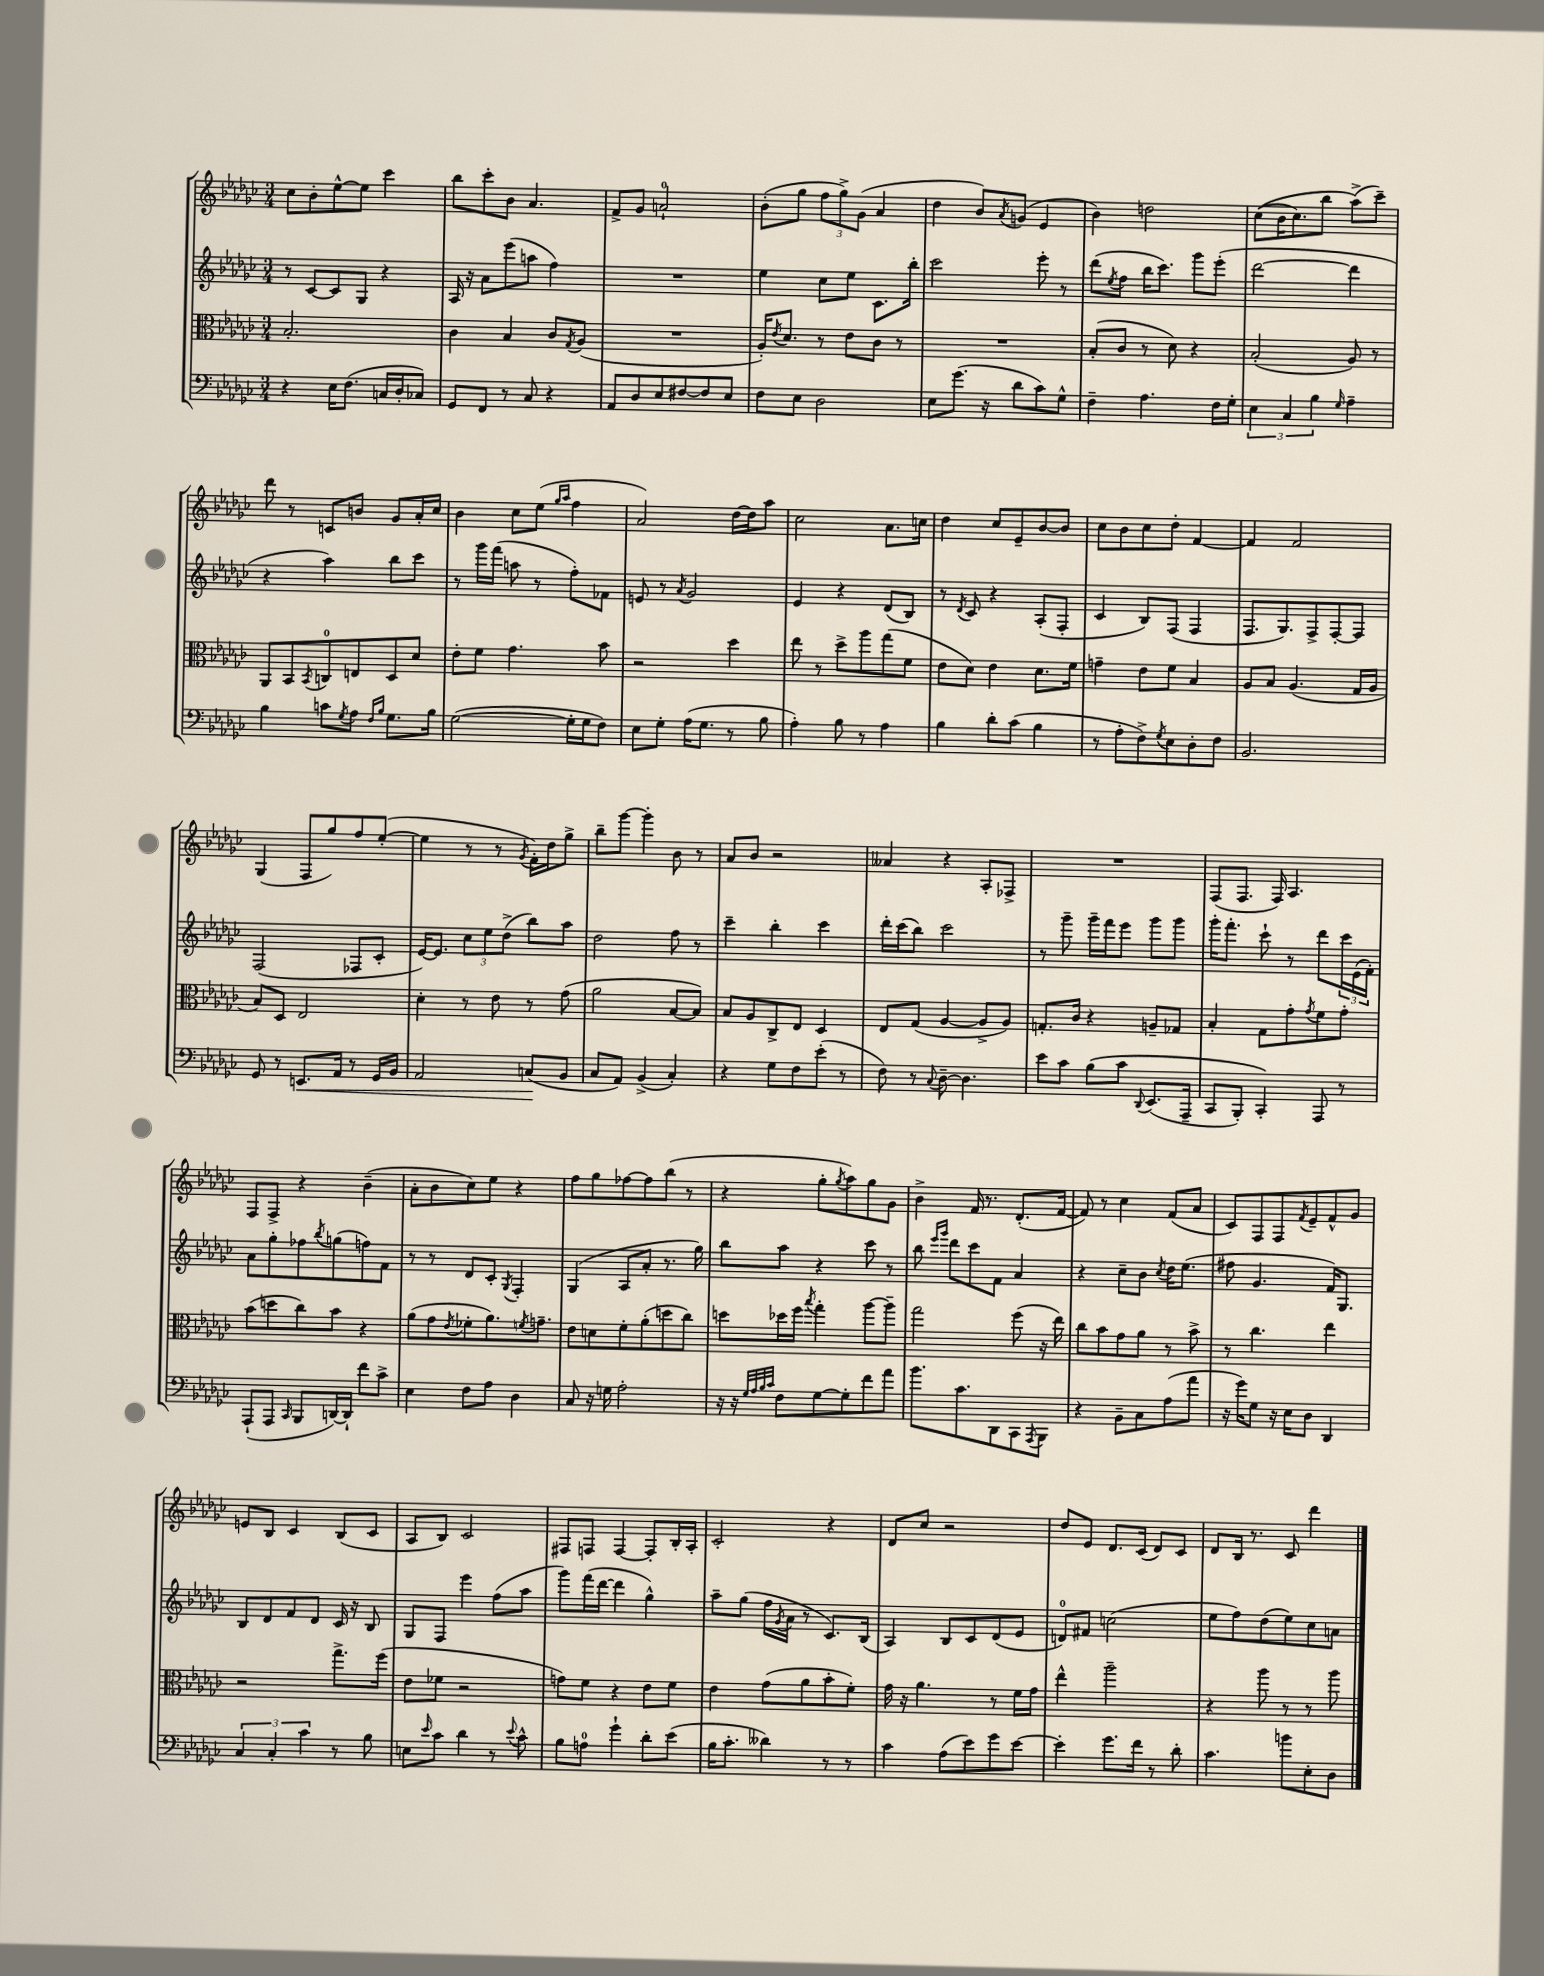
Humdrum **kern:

**kern	**kern	**kern	**kern
*staff4	*staff3	*staff2	*staff1
*clefF4	*clefC3	*clefG2	*clefG2
*k[b-e-a-d-g-c-]	*k[b-e-a-d-g-c-]	*k[b-e-a-d-g-c-]	*k[b-e-a-d-g-c-]
*M3/4	*M3/4	*M3/4	*M3/4
4r	2.B-'	8r	8cc-
.	.	[8c-	8b-'
16E-	.	8c-]	[8ee-^^
(8.F	.	.	.
.	.	8G-	8ee-]
16C	.	4r	4ccc-
16D-'	.	.	.
8C-)	.	.	.
=	=	=	=
8GG-	4c-	16A-	8bb-
.	.	16r	.
8FF	.	8a-	8ccc-'
8r	4B-	(8eee-	8b-
8C-	.	8aa	4.a-
4r	8c-	4ff)	.
.	8qG-	.	.
.	(8A-	.	.
=	=	=	=
8AA-	2.r	2.r	8f^
8D-	.	.	8g-
8E-	.	.	2a`
[8F#	.	.	.
8F#]	.	.	.
8E-	.	.	.
=	=	=	=
8F	16A-')	4ee-	(8b-'
.	8qe-	.	.
.	8.d-	.	.
8E-	.	.	8gg-
2D-	8r	8cc-	12ff
.	.	.	12gg-^)
.	8e-	8ee-	.
.	.	.	(12g-
.	8c-	8.c-	4a-
.	8r	.	.
.	.	16bb-'	.
=	=	=	=
8E-	2.r	2ccc-	4dd-
(8.g-	.	.	.
.	.	.	8b-)
16r	.	.	.
.	.	.	8qa-
8d-	.	.	(8g
8c-)	.	8eee-'	4e-
8G-^^	.	8r	.
=	=	=	=
4F~	(8B-'	(8ddd-	4b-)
.	.	8qee-	.
.	8c-	8ff	.
4.A-	8r	16bb-	2dd
.	.	8.ccc-)	.
.	8d-)	.	.
.	4r	8ggg-	.
16F	.	(8eee-'	.
16G-'	.	.	.
=	=	=	=
6E-	(2B-'	[2ddd-	&((8cc-
.	.	.	16b-
6C-	.	.	.
.	.	.	8.cc-)
6B-	.	.	.
.	.	.	8bb-
16qqG-	.	.	.
4A-~	8A-)	4ddd-]	(8aa-^&)
.	8r	.	8ccc-~)
=	=	=	=
4B-	8AA-	4r	8ddd-
.	8BB-	.	8r
.	8qBB-	.	.
8c	8C	4aa-)	8c
8qG-	.	.	.
8A-	8E	.	8b
16qqF	.	.	.
16qqB-	.	.	.
8.G-	8D-	8bb-	8g-
.	8d-	8ccc-	16a-'
16B-	.	.	16cc-
=	=	=	=
([2G-	8e-'	8r	4b-
.	8f	16ggg-	.
.	.	(16fff	.
.	4.g-	8aa	8cc-
.	.	8r	(8ee-
.	.	.	16qqgg-
.	.	.	16qqaa-
16G-']	.	8ff')	4ff
16G-	.	.	.
8F)	8b-	8f-	.
=	=	=	=
8E-	2r	8e	2a-)
8G-'	.	8r	.
.	.	8qa-	.
(16A-	.	2g-	.
8.G-	.	.	.
8r	4dd-	.	[16dd-
.	.	.	16dd-]
8B-	.	.	8aa-
=	=	=	=
4A-')	8ee-	4e-	2cc-
.	8r	.	.
8B-	8dd-^	4r	.
8r	8aa-	.	.
4A-	(8gg-	(8d-	8.a-
.	8f	8B-)	.
.	.	.	16cc
=	=	=	=
4B-	8e-	8r	4dd-
.	.	8qd-	.
.	8d-)	8c-	.
8d-'	4e-	4r	8cc-
(8c-	.	.	8e-~
4B-	8.d-	(8A-'	[8b-
.	.	8F'	8b-]
.	16f	.	.
=	=	=	=
8r	4g~	4c-	8cc-
8A-'	.	.	8b-
8F^)	8e-	8B-)	8cc-
8qG-	.	.	.
8E-	8f	(8F	8dd-'
8D-'	4B-	4F	[4f
8F	.	.	.
=	=	=	=
2.BB-	8A-	8.F	4f]
.	8B-	.	.
.	.	8.G-)	.
.	(4.A-	.	2f
.	.	8F^	.
.	.	[8F'	.
.	16G-	8F]	.
.	16A-	.	.
=	=	=	=
8GG-	8B-)	(2F	(4G-
8r	8D-	.	.
8.EE	2E-	.	8F
.	.	.	8gg-)
16AA-	.	.	.
8r	.	8F-	8ff
16GG-	.	8c-'	([8ee-'
16BB-	.	.	.
=	=	=	=
2AA-	4d-'	[16e-)	4ee-]
.	.	8.e-]	.
.	8r	12cc-	8r
.	.	12ee-	.
.	8e-	.	8r
.	.	(12dd-^	.
.	.	.	8qg-
(8C	8r	8bb-)	16f')
.	.	.	16dd-
8BB-	(8g-	8aa-	8gg-^
=	=	=	=
8C-	2a-	2dd-	8bb-~
8AA-)	.	.	[8ggg-
(4BB-^	.	.	4ggg-']
4C-')	[8B-	8ff	8b-
.	8B-])	8r	8r
=	=	=	=
4r	8B-	4ccc-~	8a-
.	8A-	.	8b-
8G-	8C-^	4bb-'	2r
8F	8E-	.	.
(8e-'	4D-	4ccc-	.
8r	.	.	.
=	=	=	=
8F)	8E-	16ddd-'	4a--
.	.	(16ccc-	.
8r	(8G-	8bb-)	.
8qqC-	.	.	.
[8D-~	[4A-	2ccc-	4r
4.D-]	.	.	.
.	8A-^]	.	8A-'
.	8A-)	.	8F-^
=	=	=	=
8e-	8.G'	8r	2.r
8c-	.	8ggg-~	.
.	16c-	.	.
&(8B-	4r	16ggg-~	.
.	.	16fff	.
8c-	.	8eee-	.
8qqDD-	.	.	.
(8.EE-	8A~	8ggg-	.
.	8G-	8ggg-	.
16AAA-~	.	.	.
=	=	=	=
8CC-	4B-'	16ggg-'	(8F
.	.	8.fff'	.
8BBB-')	.	.	8.F
4CC-'&)	8G-	8ccc-`	.
.	.	.	16F)
.	8g-'	8r	4.A-
.	8qg-	.	.
8AAA-	8f	8ddd-	.
8r	8g-'	24ccc-	.
.	.	(24e-	.
.	.	24f')	.
=	=	=	=
(8AAA-`	(8b-	8a-	8F
8AAA-	8dd	8gg-'	8F^
16qqCC-	.	.	.
8BBB-	8cc-)	8ff-	4r
.	.	8qbb-	.
[16DD)	8b-	(8gg	.
16DD`]	.	.	.
8f	4r	8ff)	(4b-~
8c-^	.	8f	.
=	=	=	=
4E-	(8a-	8r	8a-'
.	8g-	8r	8b-
.	8qe-	.	.
8F	8f-'	8d-	8cc-)
8A-	8.a-)	8c-'	8ee-
.	.	8qG-	.
4D-	.	4F'	4r
.	8qf	.	.
.	8.g~	.	.
=	=	=	=
8C-	8e-	(4G-	8ff
16r	8d	.	8gg-
16G	.	.	.
2A-'	8f'	8A-	[8ff-
.	(8a-'	8a-'	8ff-]
.	8dd	8.r	(8bb-
.	8cc-)	.	8r
.	.	16gg-)	.
=	=	=	=
16r	8dd	8bb-	4r
16r	.	.	.
32qqG-	.	.	.
32qqA-	.	.	.
32qqB-	.	.	.
32qqc-	.	.	.
8F	16dd-	8aa-	.
.	16ff	.	.
.	8qbb-	.	.
[8G-	4gg-'	4r	8gg-'
.	.	.	8qgg-
8G-']	.	.	8aa-)
8f	[8aa-	8ccc-	8gg-
8a-	8aa-~]	8r	8g-
=	=	=	=
8.b-	2gg-	8bb-	4b-^
.	.	16qqeee-	.
.	.	16qqggg-	.
.	.	8ddd-	.
8.c-	.	.	.
.	.	8ccc-	16f
.	.	.	8.r
8DD-	.	8f	.
8CC-	(8ff	4a-	(8.d-'
8qAAA-	.	.	.
8BBB-	16r	.	.
.	16ee-)	.	[16f
=	=	=	=
4r	8cc-	4r	8f])
.	8b-	.	8r
8BB-~	8g-	8cc-~	4cc-
8C-	8a-	8b-	.
.	.	8qcc-	.
(8A-	8r	16dd-	(8f
.	.	(8.ee-	.
8a-	8b-^	.	8a-
=	=	=	=
16r	8r	8ff#	8c-)
16g-)	.	.	.
8G-	4.cc-	4.g-	8F
16r	.	.	8F
16E-	.	.	.
.	.	.	8qf
8D-	.	.	8e-~
4DD-	4ee-	16f)	8f^^
.	.	8.G-	.
.	.	.	8g-
=	=	=	=
6C-	2r	8B-	8e
.	.	8d-	8B-
6C-'	.	.	.
.	.	8f	4c-
6c-	.	.	.
.	.	8d-	.
8r	8.gg-^	16c-	(8B-
.	.	16r	.
8B-	.	8B-	8c-
.	(16ff	.	.
=	=	=	=
8E	8e-	8G-	8A-
16qqe-	.	.	.
8c-	8f-	8F	8B-)
4d-	2r	4eee-	2c-
8r	.	(8ff	.
8qqe-	.	.	.
8c-^^	.	8aa-	.
=	=	=	=
8B-	8g)	8ggg-)	8F#
8A	8f	(16fff	8F
.	.	[16ddd-	.
4g-`	4r	4ddd-]	[4F
8d-'	8e-	4gg-^^)	8F']
(8e-	8f	.	16B-'
.	.	.	16A-'
=	=	=	=
16B-	4e-	8aa-~	2c-'
8.c-'	.	.	.
.	.	(8gg-	.
4d--)	(8g-	16ff	.
.	.	8qg-	.
.	.	16a-	.
.	8a-	8r	.
8r	8b-'	8.c-)	4r
8r	8f')	.	.
.	.	(16B-	.
=	=	=	=
4c-	16g-	4A-)	8d-
.	16r	.	.
.	4.a-	.	8cc-
(8A-	.	8B-	2r
8e-)	.	8c-	.
8g-	8r	(8d-	.
[8e-	16f	8e-	.
.	16g-	.	.
=	=	=	=
4e-']	4ee-^^	8d)	8dd-
.	.	8f#	8e-
8.g-	2aa-~	(2cc	8.d-
16f	.	.	(16c-
8r	.	.	8d-)
8d-'	.	.	8c-
=	=	=	=
4.c-	4r	8ee-	8d-
.	.	8ff)	16B-
.	.	.	8.r
.	8aa-	(8dd-	.
8b	8r	8ee-)	8c-
8E-'	8r	8cc-	4ddd-
8D-	8aa-	8a	.
==	==	==	==
*-	*-	*-	*-
